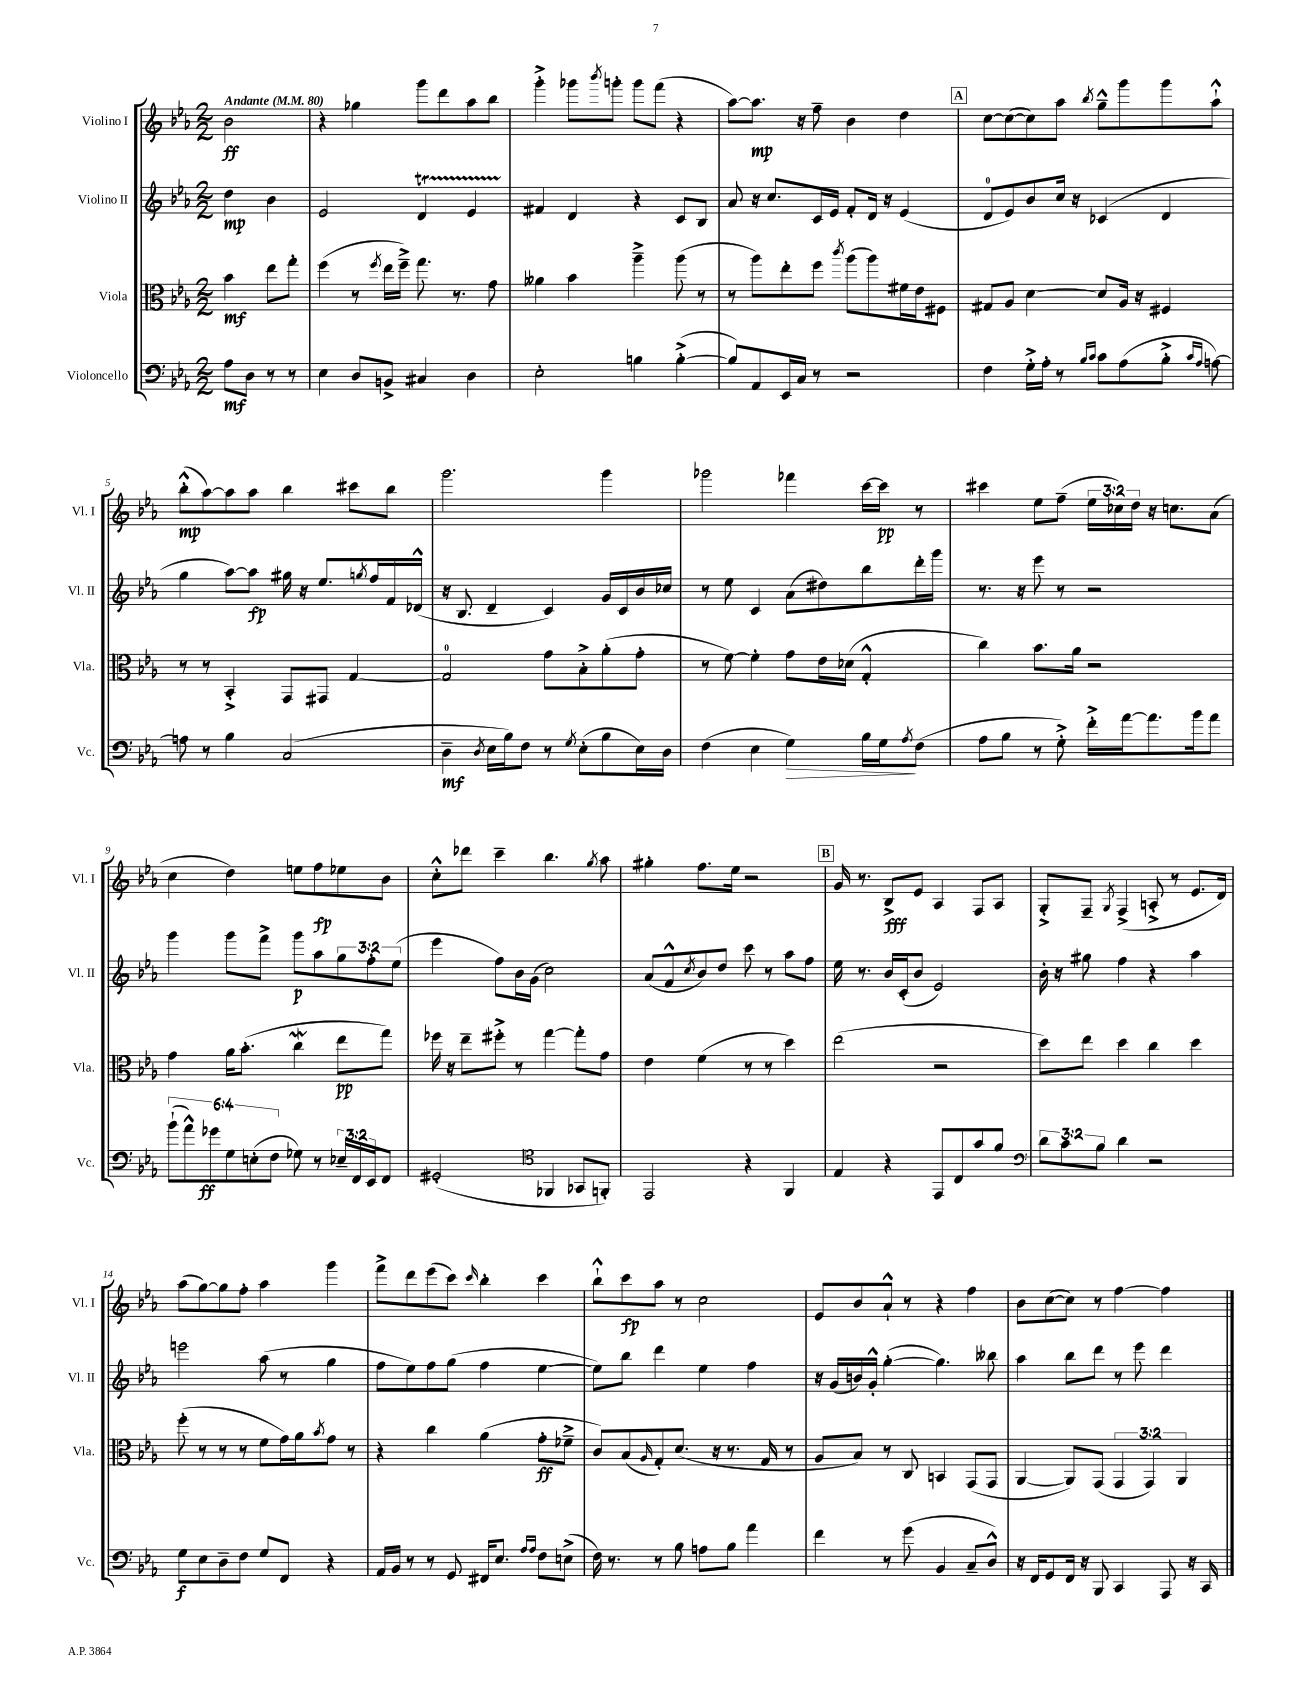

**kern	**dynam	**kern	**dynam	**kern	**dynam	**kern	**dynam
*part4	*part4	*part3	*part3	*part2	*part2	*part1	*part1
*staff4	*staff4	*staff3	*staff3	*staff2	*staff2	*staff1	*staff1
*I"Violoncello	*	*I"Viola	*	*I"Violino II	*	*I"Violino I	*
*I'Vc.	*	*I'Vla.	*	*I'Vl. II	*	*I'Vl. I	*
*clefF4	*	*clefC3	*	*clefG2	*	*clefG2	*
*k[b-e-a-]	*	*k[b-e-a-]	*	*k[b-e-a-]	*	*k[b-e-a-]	*
*M2/2	*	*M2/2	*	*M2/2	*	*M2/2	*
*MM80	*	*MM80	*	*MM80	*	*MM80	*
=	=	=	=	=	=	=	=
!	!	!	!	!	!	!LO:TX:a:B:t=Andante	!
8A-\L	mf	4b-\	mf	4dd\	mp	2b-\	ff
8D\J	.	.	.	.	.	.	.
8r	.	8ee-\L	.	4b-\	.	.	.
8r	.	8gg'\J	.	.	.	.	.
=1	=1	=1	=1	=1	=1	=1	=1
4E-\	.	(4ff\	.	2e-/	.	4r	.
8D/L	.	8r	.	.	.	4gg-X\	.
.	.	8qff/	.	.	.	.	.
8BBn^/J	.	16ee-\LL	.	.	.	.	.
.	.	16ff~^\JJ)	.	.	.	.	.
4C#X/	.	8.gg\	.	4dt/	.	8ggg\L	.
.	.	.	.	.	.	8ddd\	.
.	.	8.r	.	.	.	.	.
4D\	.	.	.	4e-TTT/	.	8aa-\	.
.	.	8g\	.	.	.	8bb-\J	.
=2	=2	=2	=2	=2	=2	=2	=2
2E-'\	.	4a--X\	.	4f#X/	.	4ggg'^\	.
.	.	4b-\	.	4d/	.	8ggg-X\L	.
.	.	.	.	.	.	8qbbb-/	.
.	.	.	.	.	.	8gggn'\J	.
4Bn\	.	4aa-~^\	.	4r	.	8ggg\L	.
.	.	.	.	.	.	(8fff\J	.
([4B'^\	.	(8aa-\	.	8c/L	.	4r	.
.	.	8r	.	8B-/J	.	.	.
=3	=3	=3	=3	=3	=3	=3	=3
8B/L])	.	8r	.	8a-/	.	[8aa-\L)	.
8AA-/	.	8aa-\L)	.	16r	.	8.aa-\J]	mp
.	.	.	.	8.cc/L	.	.	.
16EE-/L	.	8ee-'\	.	.	.	.	.
16C/JJ	.	.	.	.	.	16r	.
8r	.	8ff\J	.	16c/L	.	8ff~\	.
.	.	.	.	16e-/JJ	.	.	.
.	.	8qccc/	.	.	.	.	.
2r	.	(8aa-\L	.	8f'/L	.	4b-\	.
.	.	8aa-\)	.	16d/Jk	.	.	.
.	.	.	.	16r	.	.	.
.	.	16f#X\L	.	(4e-/	.	4dd\	.
.	.	16e-\J	.	.	.	.	.
.	.	8F#X\J	.	.	.	.	.
!!LO:REH:place=s1:t=A
=4	=4	=4	=4	=4	=4	=4	=4
4F\	.	8G#X/L	.	8d/L	.	[8cc\L	.
.	.	8A-/J	.	8e-/)	.	(8cc\_	.
16G'^\LL	.	[4d\	.	8b-/	.	8cc\])	.
16A-'\JJ	.	.	.	.	.	.	.
8r	.	.	.	16cc/Jk	.	8aa-\J	.
.	.	.	.	16r	.	.	.
16qqB-/LL	.	.	.	.	.	.	.
16qqc/JJ	.	.	.	.	.	8qbb-/	.
8c\L	.	8d/L]	.	(4c-X/	.	8gg~^^\L	.
(8A-\	.	16A-/Jk	.	.	.	8ggg\	.
.	.	16r	.	.	.	.	.
8B-'^\J	.	4F#X/	.	4d/	.	8ggg\	.
16qqc/LL	.	.	.	.	.	.	.
16qqA-/JJ	.	.	.	.	.	.	.
[8An\)	.	.	.	.	.	8aa-`^^\J	.
!!LO:LB:g=z
=5	=5	=5	=5	=5	=5	=5	=5
8An\]	.	8r	.	4gg\	.	(8bb-'^^\L	mp
8r	.	8r	.	.	.	[8aa-\)	.
4B-\	.	4BB-'^/	.	[8aa-\L)	.	8aa-\]	.
.	.	.	.	8aa-\J]	fp	8aa-\J	.
(2C/	.	8GG/L	.	16gg#X\	.	4bb-\	.
.	.	.	.	16r	.	.	.
.	.	8GG#X/J	.	8.ee-/L	.	.	.
.	.	[4G/	.	.	.	8ccc#X\L	.
.	.	.	.	8qggn/	.	.	.
.	.	.	.	16ff/L	.	.	.
.	.	.	.	16f/	.	8bb-\J	.
.	.	.	.	(16d-X^^/JJ	.	.	.
=6	=6	=6	=6	=6	=6	=6	=6
4D~\	mf	2G/]	.	16r	.	2.ggg\	.
.	.	.	.	8.B-/	.	.	.
8qD/	.	.	.	.	.	.	.
16E-\LL	.	.	.	4d~/	.	.	.
16B-\J)	.	.	.	.	.	.	.
8F\J	.	.	.	.	.	.	.
8r	.	8g\L	.	4c/)	.	.	.
8qG/	.	.	.	.	.	.	.
(8E-'\L	.	8B-'^\	.	.	.	.	.
8B-\	.	(8a-'\	.	16g/LL	.	4ggg\	.
.	.	.	.	16c/	.	.	.
16E-\L)	.	8g'\J	.	16b-/	.	.	.
16D\JJ	.	.	.	16cc-X/JJ	.	.	.
=7	=7	=7	=7	=7	=7	=7	=7
(4F\	.	8r	.	8r	.	2ggg-X\	.
.	.	[8f\)	.	8ee-\	.	.	.
4E-\	.	4f'\]	.	4c/	.	.	.
!	!LO:HP:b	!	!	!	!	!	!
4G\)	>	8g\L	.	(8a-\L	.	4fff-X\	.
.	.	16e-\L	.	8dd#X\)	.	.	.
.	.	(16d-X\JJ	.	.	.	.	.
16B-\LL	.	4G'^^/	.	8bb-\	.	[16ccc\LL	.
16G\J	.	.	.	.	.	16ccc\JJ]	pp
8qA-/	.	.	.	.	.	.	.
(8F\J	]	.	.	16ddd'\L	.	8r	.
.	.	.	.	16ggg\JJ	.	.	.
=8	=8	=8	=8	=8	=8	=8	=8
8A-\L	.	4cc\)	.	8.r	.	4ccc#X\	.
8B-\J	.	.	.	.	.	.	.
.	.	.	.	16r	.	.	.
8r	.	8.b-\L	.	8eee-\	.	8ee-\L	.
8G'^\)	.	.	.	8r	.	(8ff~\J	.
.	.	16a-\Jk	.	.	.	.	.
16f'^\LL	.	2r	.	2r	.	24ee-\LL	.
.	.	.	.	.	.	24cc-X\)	.
[16a-\J	.	.	.	.	.	.	.
.	.	.	.	.	.	24dd\JJ	.
8.a-\]	.	.	.	.	.	16r	.
.	.	.	.	.	.	8.ccn\L	.
16b-\k	.	.	.	.	.	.	.
8a-\J	.	.	.	.	.	(8a-\J	.
!!LO:LB:g=z
=9	=9	=9	=9	=9	=9	=9	=9
(12b-`\L	.	4g\	.	4ggg\	.	4cc\	.
12a-^^\)	.	.	.	.	.	.	.
12g-X\	ff	.	.	.	.	.	.
12G\	.	16a-\KL	.	8ggg\L	.	4dd\)	.
.	.	(8.b-'\J	.	.	.	.	.
(12En'\	.	.	.	.	.	.	.
.	.	.	.	8fff^\J	.	.	.
12F\J	.	.	.	.	.	.	.
8G-X\)	.	4ccW\	.	8ggg\L	p	8een\L	.
8r	.	.	.	8aa-\	.	8ff\	fp
24E-X~/LL	.	8ee-\L	pp	12gg\	.	8ee-X\	.
24FF/	.	.	.	.	.	.	.
24EE-/J	.	.	.	12ff'\	.	.	.
8FF/J	.	8gg\J)	.	.	.	8b-\J	.
.	.	.	.	(12ee-\J	.	.	.
=10	=10	=10	=10	=10	=10	=10	=10
(2GG#X'/	.	16ff-X\	.	4eee-\	.	8cc'^^\L	.
.	.	16r	.	.	.	.	.
.	.	8ee-~\L	.	.	.	8ddd-X\J	.
.	.	8ff#X'^\J	.	8ff\L)	.	4ccc~\	.
.	.	8r	.	16b-\L	.	.	.
.	.	.	.	(16g\JJ	.	.	.
*clefC4	*	*	*	*	*	*	*
4FF-X/	.	[4gg\	.	2cc\)	.	4.bb-\	.
8GG-X/L	.	8gg'\L]	.	.	.	.	.
.	.	.	.	.	.	8qgg/	.
8FFn'/J)	.	8g\J	.	.	.	8aa-\	.
=11	=11	=11	=11	=11	=11	=11	=11
2EE-/	.	4e-\	.	(8a-/L	.	4gg#X'\	.
.	.	.	.	8f^^/	.	.	.
.	.	.	.	8qcc/	.	.	.
.	.	(4f\	.	8b-/)	.	8.ff\L	.
.	.	.	.	8dd/J	.	.	.
.	.	.	.	.	.	16ee-\Jk	.
4r	.	8r	.	8ccc\	.	2r	.
.	.	8r	.	8r	.	.	.
4FF/	.	4dd\)	.	8aa-\L	.	.	.
.	.	.	.	8ff\J	.	.	.
!!LO:REH:place=s1:t=B
=12	=12	=12	=12	=12	=12	=12	=12
4E-/	.	(2ee-\	.	16ee-\	.	16g/	.
.	.	.	.	8.r	.	8.r	.
4r	.	.	.	16b-/LL	.	8B-^/L	fff
.	.	.	.	(16c'/J	.	.	.
.	.	.	.	8b-/J	.	8e-/J	.
8EE-/L	.	2r	.	2e-/)	.	4A-/	.
8C/	.	.	.	.	.	.	.
8g/	.	.	.	.	.	8F/L	.
8f/J	.	.	.	.	.	8A-/J	.
=13	=13	=13	=13	=13	=13	=13	=13
*clefF4	*	*	*	*	*	*	*
12d\L	.	8dd\L)	.	16b-'\	.	8G'^/L	.
.	.	.	.	16r	.	.	.
12c\	.	.	.	.	.	.	.
.	.	8ee-\J	.	8gg#X\	.	8F~/J	.
12B-\J	.	.	.	.	.	.	.
.	.	.	.	.	.	8qG/	.
4d\	.	4dd\	.	4ff\	.	(4F^/	.
2r	.	4cc\	.	4r	.	8An'^/	.
.	.	.	.	.	.	8r	.
.	.	4dd\	.	4aa-\	.	8.e-/L	.
.	.	.	.	.	.	16d/Jk)	.
!!LO:LB:g=z
=14	=14	=14	=14	=14	=14	=14	=14
8G\L	f	(8ff'\	.	2eeen\	.	(8aa-\L	.
8E-\	.	8r	.	.	.	[8gg\)	.
8D~\	.	8r	.	.	.	8gg\]	.
8F\J	.	8r	.	.	.	8ff'\J	.
8G/L	.	8f\L	.	(8aa-\	.	4aa-\	.
8FF/J	.	16g\L)	.	8r	.	.	.
.	.	16a-\J	.	.	.	.	.
.	.	8qb-/	.	.	.	.	.
4r	.	8g\J	.	4gg\	.	4ggg\	.
.	.	8r	.	.	.	.	.
=15	=15	=15	=15	=15	=15	=15	=15
16AA-/LL	.	4r	.	8ff\L	.	8fff^\L	.
16BB-/JJ	.	.	.	.	.	.	.
8r	.	.	.	8ee-\)	.	8ddd\	.
8r	.	4cc\	.	8ff\	.	(8eee-\	.
8GG/	.	.	.	(8gg\J	.	8ccc\J)	.
.	.	.	.	.	.	16qqccc/	.
16FF#X/KL	.	(4a-\	.	4ff\	.	4bb-'\	.
8.E-/J	.	.	.	.	.	.	.
16qqA-/LL	.	.	.	.	.	.	.
16qqA-/JJ	.	.	.	.	.	.	.
8F\L	.	8g'\L	ff	[4ee-\	.	4ccc\	.
(8En^\J	.	8f-X~^\J	.	.	.	.	.
=16	=16	=16	=16	=16	=16	=16	=16
16F\)	.	8c/L)	.	8ee-\L])	.	8bb-`^^\L	.
8.r	.	.	.	.	.	.	.
.	.	(8B-/	.	8bb-\J	.	8ccc\	fp
.	.	16qqA-/	.	.	.	.	.
8r	.	8G'/)	.	4ddd\	.	8aa-\J	.
8B-\	.	(8.d/J	.	.	.	8r	.
8An\L	.	.	.	4ee-\	.	2cc\	.
.	.	16r	.	.	.	.	.
8B-\J	.	8.r	.	.	.	.	.
4a-\	.	.	.	4ff\	.	.	.
.	.	16G/	.	.	.	.	.
.	.	8r	.	.	.	.	.
=17	=17	=17	=17	=17	=17	=17	=17
4f\	.	8A-/L	.	16r	.	8e-/L	.
.	.	.	.	(16g/LL	.	.	.
.	.	8B-/J)	.	16bn/)	.	8b-/	.
.	.	.	.	16g'^^/JJ	.	.	.
8r	.	8r	.	([4gg'\	.	8a-`^^/J	.
(8g\	.	8C/	.	.	.	8r	.
4BB-/	.	4BBn/	.	4.gg\])	.	4r	.
8C~/L	.	(8GG/L	.	.	.	4ff\	.
8D^^/J)	.	8GG/J	.	8bb--X\	.	.	.
=18	=18	=18	=18	=18	=18	=18	=18
16r	.	[4AA-/	.	4aa-\	.	8b-\L	.
16FF/KL	.	.	.	.	.	.	.
8GG/	.	.	.	.	.	([8cc\	.
16FF/Jk	.	8AA-/L])	.	8bb-\L	.	8cc\J])	.
16r	.	.	.	.	.	.	.
8BBB-/	.	(8GG/J	.	8ddd\J	.	8r	.
4CC/	.	6GG/	.	8r	.	[4ff\	.
.	.	.	.	8eee-\	.	.	.
.	.	6GG/)	.	.	.	.	.
8AAA-/	.	.	.	4ddd\	.	4ff\]	.
.	.	6AA-/	.	.	.	.	.
16r	.	.	.	.	.	.	.
16CC/	.	.	.	.	.	.	.
==	==	==	==	==	==	==	==
*-	*-	*-	*-	*-	*-	*-	*-
